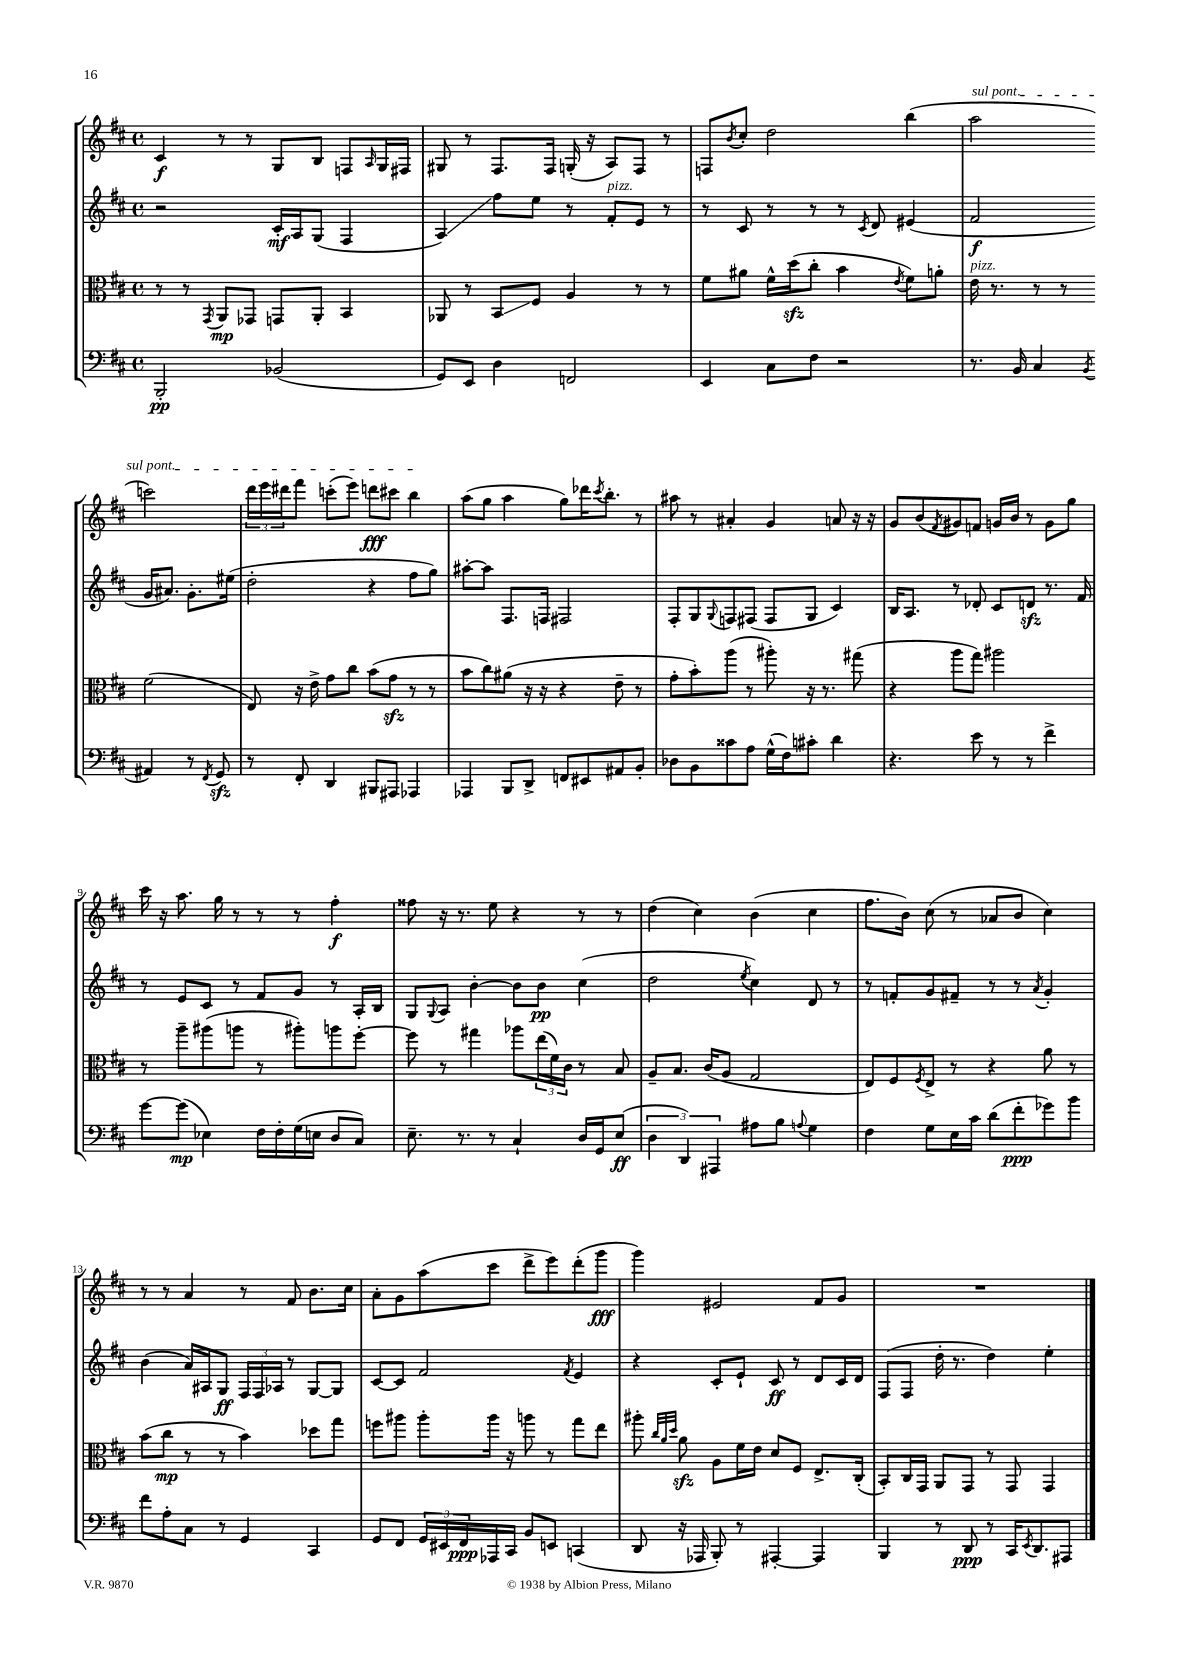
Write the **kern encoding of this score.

**kern	**kern	**kern	**kern
*staff4	*staff3	*staff2	*staff1
*clefF4	*clefC3	*clefG2	*clefG2
*k[f#c#]	*k[f#c#]	*k[f#c#]	*k[f#c#]
*M4/4	*M4/4	*M4/4	*M4/4
*met(c)	*met(c)	*met(c)	*met(c)
2BBB'	8r	2r	4c#
.	8r	.	.
.	8qGG	.	.
.	8AA	.	8r
.	8GG-	.	8r
(2BB-	8GG	16c#'	8G
.	.	16A	.
.	8AA'	(8G	8B
.	4BB	4F#	8F
.	.	.	16qqA
.	.	.	16G
.	.	.	16F#
=	=	=	=
8GG)	8AA-	4A)	8G#
8EE	8r	.	8r
4D	8BB	8ff#	8.F#
.	8F#	8ee	.
.	.	.	16F#
2FF	4A	8r	(16G'
.	.	.	16r
.	.	8f#'	8A)
.	8r	8e	8F#
.	8r	8r	8r
=	=	=	=
4EE	8f#	8r	8F
.	.	.	8qb
.	8a#	8c#	8cc#'
8C#	16f#^^	8r	2dd
.	(16dd	.	.
8F#	8cc#'	8r	.
2r	4b	8r	.
.	.	8qc#	.
.	.	8d	.
.	8qe	.	.
.	8f#)	(4e#	(4bb
.	8a'	.	.
=	=	=	=
8.r	16e	2f#	2aa
.	8.r	.	.
16BB	.	.	.
4C#	8r	.	.
.	8r	.	.
8qBB	.	.	.
4AA#	(2f#	16g	2ccc)
.	.	8.a#)	.
8r	.	8.g'	.
8qFF#	.	.	.
8GG	.	.	.
.	.	(16ee#	.
=	=	=	=
8r	8E)	2dd'	24ddd
.	.	.	24eee
.	.	.	24ddd#
8FF#'	16r	.	8fff#
.	16e^	.	.
4DD	8g	.	(8ccc'
.	8cc#	.	8eee)
8BBB#	(8b	4r	8ddd
8AAA#	8g	.	8ccc#
4AAA-	8r	8ff#	4bb
.	8r	8gg)	.
=	=	=	=
4AAA-	8b	[8aa#'	(8aa
.	8cc#)	8aa#]	8gg
8BBB	(8a#	8.F#	4aa
8DD^	16r	.	.
.	16r	16F	.
8FF	4r	2F#	8gg)
8EE#	.	.	16ddd-
.	.	.	8qccc#
.	.	.	8.bb'
8AA#	8e~	.	.
8BB'	8r	.	8r
=	=	=	=
8D-	8g'	8F#'	8aa#
8BB	8b')	8G	8r
.	.	8qqG	.
8c##	(8aa	8F	4a#'
8A	8r	(8F#	.
(16G^^	8aa#')	8F#	4g
16F#)	.	.	.
8c#'	16r	8G	.
.	8.r	.	.
4d	.	4c#)	8a
.	(8gg#	.	16r
.	.	.	16r
=	=	=	=
4.r	4r	16B	8g
.	.	8.A	.
.	.	.	(8b
.	.	.	8qf#
.	8aa	8r	8g#)
8e	8gg)	8d-'	8f
8r	2aa#	8c#	16g
.	.	.	16b
8r	.	8d	8r
4f#^	.	8.r	8g
.	.	.	8gg
.	.	16f#	.
=	=	=	=
[8g	8r	8r	16ccc#
.	.	.	16r
(8g]	8aa~	8e	8.aa
4E-)	(8aa#	8c#	.
.	.	.	16gg
.	8aa	8r	8r
16F#	8r	8f#	8r
16F#'	.	.	.
(16G	8aa#')	8g	8r
16E	.	.	.
8D	8aa	8r	4ff#'
8C#)	[8ff#'	16A'	.
.	.	16B	.
=	=	=	=
8.E~	8ff#]	8G	8ff##
.	.	8qqG	.
.	8r	8A	16r
8.r	.	.	8.r
.	4gg#	[4b'	.
8r	.	.	8ee
4C#`	8aa-	8b]	4r
.	(24ee	8b	.
.	24f#)	.	.
.	24c#	.	.
16D	8r	(4cc#	8r
16GG	.	.	.
(8E	8B	.	8r
=	=	=	=
6D	8A~	2dd	(4dd
.	8.B	.	.
6DD)	.	.	.
.	.	.	4cc#)
.	(16c#	.	.
6AAA#	.	.	.
.	8A	.	.
.	.	8qee	.
8A#	2G	4cc#)	(4b
8B	.	.	.
8qqA	.	.	.
4G	.	8d	4cc#
.	.	8r	.
=	=	=	=
4F#	8E)	8r	8.ff#
.	8F#	8f'	.
.	.	.	16b)
.	8qF#	.	.
8G	8E^	8g	(8cc#
16E	8r	8f#~	8r
16c#	.	.	.
(8d	4r	8r	8a-
8f#'	.	8r	8b
.	.	8qa	.
8g-)	8a	4g'	4cc#)
8b	8r	.	.
=	=	=	=
8f#	(8b	(4b	8r
8A'	8cc#	.	8r
8C#	8r	16a)	4a
.	.	16A#	.
8r	8r	8G	.
4GG	4b)	24F#	8r
.	.	24F#	.
.	.	24A-	.
.	.	8r	8f#
4CC#	8dd-	[8G	8.b
.	8gg	8G]	.
.	.	.	16cc#
=	=	=	=
8GG	8ff	[8c#	8a'
8FF#	8aa#	8c#]	8g
24GG	8aa#'	2f#	(8aa
24EE#	.	.	.
24FF#	.	.	.
16AAA-	16aa#	.	8ccc#
16CC#	16r	.	.
8BB	8aa	.	8ddd^
8EE	8r	.	8eee)
.	.	8qf#	.
(4CC	8gg	4e	(8ddd'
.	8ee	.	8ggg
=	=	=	=
8DD	8aa#'	4r	4ggg)
.	32qqcc#	.	.
.	32qqa	.	.
.	32qqdd	.	.
16r	8a	.	.
16AAA-	.	.	.
8BBB')	8A	8c#'	2e#
8r	16f#	8e`	.
.	16e	.	.
[4AAA#'	8d	8c#	.
.	8F#	8r	.
4AAA#]	8.E^	8d	8f#
.	.	16c#	8g
.	(16C#'	16d	.
=	=	=	=
4BBB	8BB')	(8F#	1r
.	16C#	8F#	.
.	16GG	.	.
8r	8AA	16dd'	.
.	.	8.r	.
8DD	8GG	.	.
8r	8r	4dd)	.
16CC#	8GG	.	.
8qEE	.	.	.
8.DD	.	.	.
.	4GG	4ee'	.
8AAA#	.	.	.
==	==	==	==
*-	*-	*-	*-
